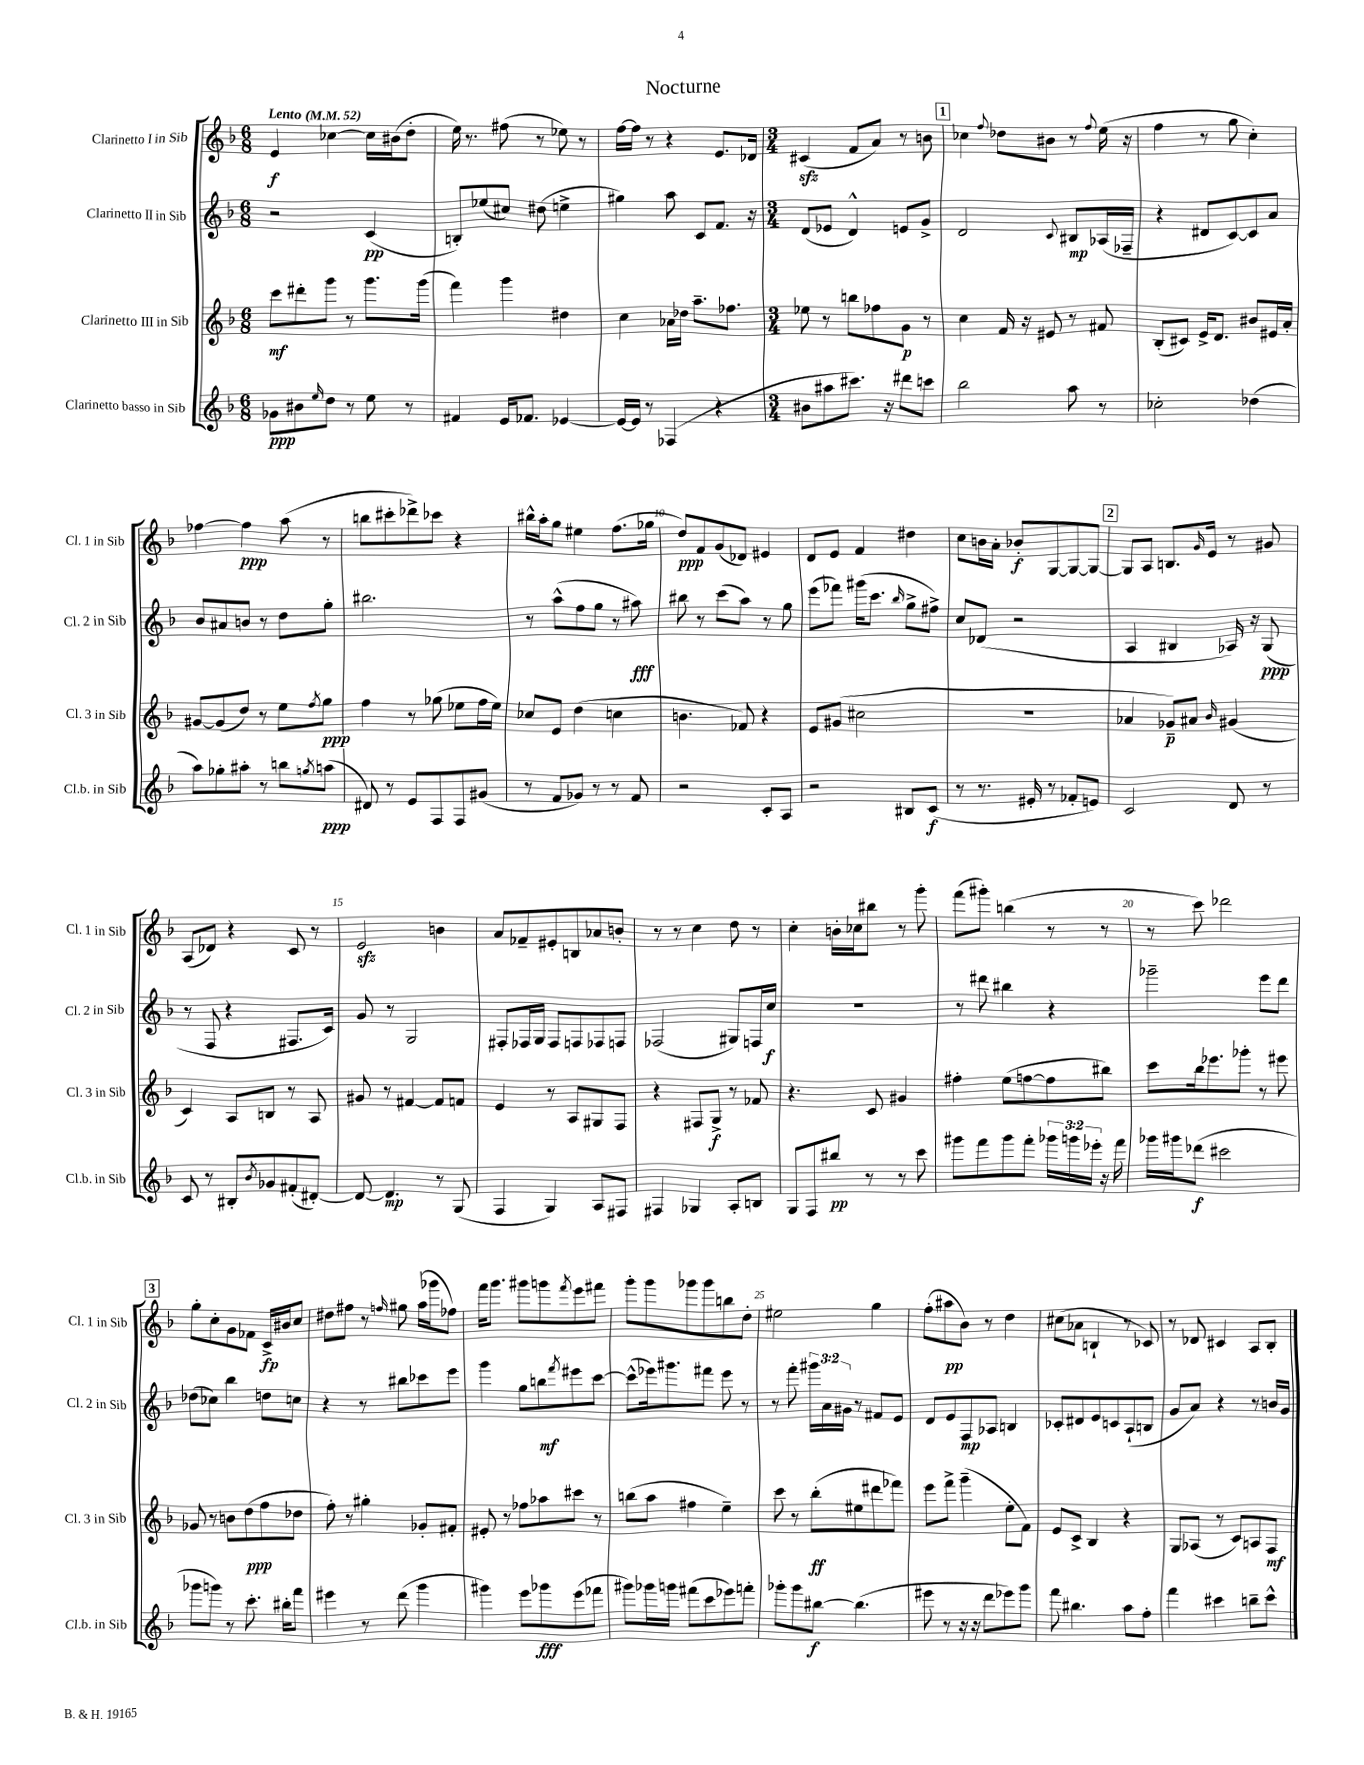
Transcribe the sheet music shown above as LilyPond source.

\header { title = "Nocturne" }
<<
\new StaffGroup <<
\new Staff = "s0" \with { instrumentName = "Clarinetto I in Sib" shortInstrumentName = "Cl. 1 in Sib" } {
    \clef treble \key f \major \numericTimeSignature \time 6/8 \tempo "Lento" 4 = 52
    e'4\f ces''4~ ces''16 bis'16( d''8-. |
    e''16) r8. fis''8( r8 ees''8) r8 |
    f''16~ f''16 r8 r4 e'8. des'16 |
    \numericTimeSignature \time 3/4 cis'4\sfz( f'8 a'8) r8 b'8 |
    \mark \markup { \box "1" } ces''4 \appoggiatura { f''8 } des''8 bis'8 r8 \appoggiatura { f''8 } e''16( r16 |
    f''4 r8 g''8 c''4-.) |
    fes''4~ fes''4\ppp a''8( r8 |
    b''8 cis'''8-. des'''8->) ces'''8 r4 |
    bis''16-^ a''16-. g''8 eis''4 f''8.( ges''16 |
    d''8\ppp) f'8 g'8( des'8) eis'4 |
    d'8 e'8 f'4 dis''4 |
    c''8 b'16 a'16-. bes'8-.\f g8~ g8~ g8~ |
    \mark \markup { \box "2" } g8 a8 b8. \grace { g'16 } e'16 r8 gis'8 |
    a8( des'8) r4 c'8 r8 |
    e'2\sfz b'4 |
    a'8 fes'8-- eis'8-. b8 aes'8 b'8-. |
    r8 r8 c''4 d''8 r8 |
    c''4-. b'16-. ces''16 bis''8 r8 g'''8-. |
    f'''8( gis'''8-.) b''4( r8 r8 |
    r8 c'''8) des'''2 |
    \mark \markup { \box "3" } g''8-. c''8-. g'8 fes'8 c'16->\fp bis'16 c''8 |
    dis''8 fis''8 r8 \grace { f''16 } gis''8 a''16( ges'''16 fes''8) |
    f'''16 g'''8. gis'''8 g'''8 \acciaccatura { f'''8 } e'''8 fis'''8 |
    g'''8-. g'''8 ges'''8 ges'''8 b''8 d''8-. |
    eis''2 g''4 |
    f''8-.( ais''8\pp bes'8) r8 d''4 |
    cis''8( aes'8 b4-! r8 ces'8) |
    r8 des'8 cis'4 a8 bes8-. \bar "|." |
}
\new Staff = "s1" \with { instrumentName = "Clarinetto II in Sib" shortInstrumentName = "Cl. 2 in Sib" } {
    \clef treble \key f \major \numericTimeSignature \time 6/8 \override Staff.TupletNumber.text = #tuplet-number::calc-fraction-text
    r2 c'4\pp( |
    b8-.) ees''8( cis''8) dis''8( e''4-> |
    gis''4) a''8 c'8 f'8. r16 |
    \numericTimeSignature \time 3/4 d'8( ees'8 d'4-^) e'8 g'8-> |
    \mark \markup { \box "1" } d'2 \appoggiatura { c'8 } bis8\mp aes16( fes16-- |
    r4 dis'8 c'8~) c'8 a'8 |
    bes'8 ais'8 b'8 r8 d''8 g''8-. |
    bis''2. |
    r8 a''8-^( f''8 g''8 r8 ais''8\fff) |
    bis''8 r8 c'''8( a''8) r8 g''8 |
    e'''8( fes'''8) gis'''16( c'''8. \grace { bes''16 } g''8-> fis''8->) |
    c''8 des'8( r2 |
    \mark \markup { \box "2" } a4 bis4 aes16) r16 g8\ppp( |
    r8 f8 r4 fis8. c'16) |
    g'8 r8 g2 |
    fis8-. fes16 g16 fes8 f8 fes8 f8 |
    fes2( gis8) f16 c''16\f |
    R2. |
    r8 dis'''8 bis''4 r4 |
    ges'''2-- e'''8 d'''8 |
    \mark \markup { \box "3" } des''8( ces''8) bes''4 d''8 c''8 |
    r4 r8 bis''8 ces'''8 e'''8 |
    g'''4 g''8 b''8\mf \acciaccatura { f'''8 } eis'''8 c'''8~ |
    c'''8-^( ees'''16) gis'''8. fis'''8 ees'''8 r8 |
    r8 f'''8-. \tuplet 3/2 { gis'''16 a'16 gis'16 } r8 fis'8 e'8 |
    d'8 e'8 f8\mp aes8 b4 |
    ces'8-. dis'8 e'8 c'8 a8-!( b8 |
    g'8 a'8) r4 r8 b'16 g'16 \bar "|." |
}
\new Staff = "s2" \with { instrumentName = "Clarinetto III in Sib" shortInstrumentName = "Cl. 3 in Sib" } {
    \clef treble \key f \major \numericTimeSignature \time 6/8
    c'''8\mf dis'''8-. g'''8 r8 g'''8. g'''16( |
    f'''4) g'''4 dis''4 |
    c''4 aes'16 des''16 a''8.-- fes''8. |
    \numericTimeSignature \time 3/4 ees''8 r8 b''8 fes''8 g'8\p r8 |
    \mark \markup { \box "1" } c''4 f'16 r16 eis'8 r8 fis'8 |
    bes8-.( cis'8) e'16-> d'8. bis'8 eis'16 a'16-. |
    gis'8~ gis'8( d''8) r8 e''8 \acciaccatura { f''8 } g''8\ppp |
    f''4 r8 ges''8( ees''8 f''16 ees''16) |
    ces''8 e'8 d''4( c''4 |
    b'4. fes'8) r4 |
    e'8 gis'8( cis''2 |
    R2. |
    \mark \markup { \box "2" } aes'4 ges'8--\p) ais'8 \grace { bes'16 } gis'4( |
    c'4) a8 b8 r8 a8 |
    gis'8 r8 fis'4~ fis'8 f'8 |
    e'4 r8 a8 gis8 f8 |
    r4 fis8 g8->\f r8 fes'8 |
    r4. c'8 gis'4 |
    fis''4-. e''8( f''8~ f''8 bis''8) |
    c'''8 bes''16 ees'''8. ges'''8-. r8 eis'''8 |
    \mark \markup { \box "3" } ges'8 r8 b'8 d''8\ppp( f''8 des''8 |
    f''8-.) r8 gis''4-. ges'8-. fis'8-. |
    eis'8-. r8 fes''8 aes''8 cis'''8 r8 |
    b''8( a''8 fis''4 e''4--) |
    c'''8 r8 bes''8-.\ff( eis''8 dis'''8 fes'''8) |
    e'''8 f'''8-> g'''4--( e''8-. f'8) |
    e'8 c'8-> bes4 r4 |
    g8 aes8( r8 c'8) a8 f8\mf \bar "|." |
}
\new Staff = "s3" \with { instrumentName = "Clarinetto basso in Sib" shortInstrumentName = "Cl.b. in Sib" } {
    \clef treble \key f \major \numericTimeSignature \time 6/8 \override Staff.TupletNumber.text = #tuplet-number::calc-fraction-text
    ges'8\ppp bis'8 \grace { e''16 } d''8 r8 e''8 r8 |
    fis'4 e'16 fes'8. ees'4~ |
    ees'16~ ees'16 r8 fes4( r4 |
    \numericTimeSignature \time 3/4 bis'8 ais''8 cis'''8.) r16 dis'''8 c'''8 |
    \mark \markup { \box "1" } bes''2 a''8 r8 |
    ces''2-. des''4( |
    a''8) ges''8-. ais''8-. r8 b''8 \acciaccatura { g''8 } a''8\ppp( |
    dis'8) r8 e'8 f8 f8 gis'8( |
    r8 f'8 ges'8) r8 r8 f'8 |
    r2 c'8-. a8 |
    r2 bis8 c'8\f( |
    r8 r8. eis'16-. r8 fes'8-. e'8) |
    \mark \markup { \box "2" } c'2 d'8 r8 |
    c'8 r8 bis8-. \acciaccatura { bes'8 } ges'8 fis'8-.( dis'8~-.) |
    dis'8~ dis'4.\mp r8 g8( |
    f4 g4) a8 fis8 |
    fis4 ges4 a8-. b8 |
    g8 f8 bis''8\pp r8 r8 c'''8 |
    gis'''8 f'''8 gis'''8 f'''8-. \tuplet 3/2 { ges'''16 g'''16 ees'''16-. } r16 f'''16 |
    ges'''16 gis'''16 des'''8\f( cis'''2 |
    \mark \markup { \box "3" } ges'''8 g'''8) r8 c'''8.-. bis''16-. f'''8 |
    eis'''4 r8 d'''8( g'''4 |
    gis'''4) e'''8 ges'''8\fff e'''8( fes'''8 |
    gis'''8) ges'''16 g'''16 fis'''8( c'''8 ees'''8) f'''8-. |
    ges'''8-. ges'''8 bis''8~\f bis''4.( |
    eis'''8 r8 r16 r16 d'''8 ees'''8) g'''8 |
    f'''8 bis''4. a''8 f''8-. |
    f'''4 cis'''4 b''8-- cis'''8-^ \bar "|." |
}
>>
>>
\layout { \context { \Score \override BarNumber.break-visibility = ##(#f #t #t) barNumberVisibility = #(every-nth-bar-number-visible 5) } }
